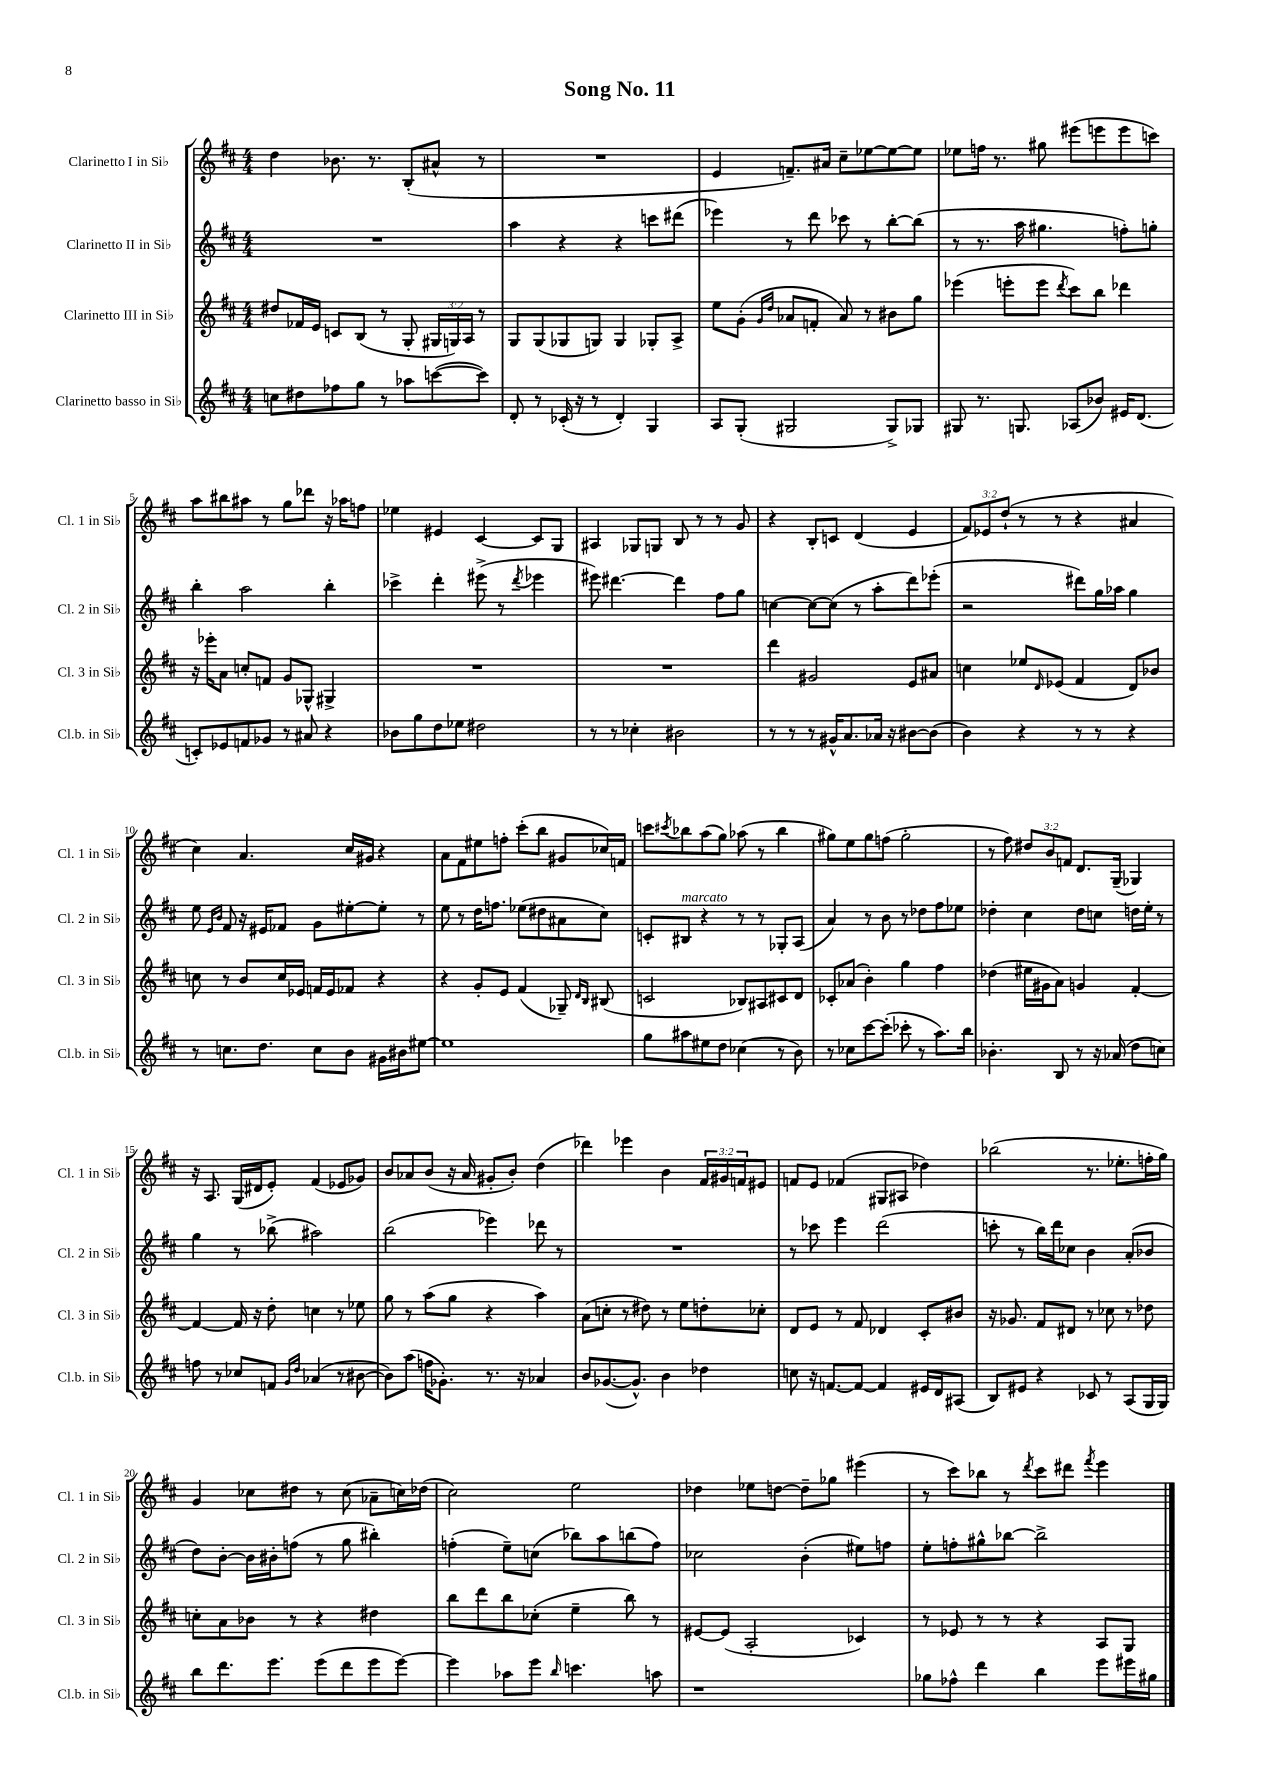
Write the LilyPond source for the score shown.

\header { title = "Song No. 11" }
<<
\new StaffGroup <<
\new Staff = "s0" \with { instrumentName = "Clarinetto I in Sib" shortInstrumentName = "Cl. 1 in Sib" } {
    \clef treble \key d \major \numericTimeSignature \time 4/4 \override Staff.TupletNumber.text = #tuplet-number::calc-fraction-text
    d''4 bes'8. r8. b8-.( ais'8-^ r8 |
    R1 |
    e'4 f'8.--) ais'16 cis''8-- ees''8~ ees''8~ ees''8 |
    ees''8 f''16 r8. gis''8 eis'''8( e'''8 e'''8 c'''8) |
    a''8 bis''8 ais''8 r8 g''8 des'''8 r16 aes''16 f''8 |
    ees''4 eis'4 cis'4~ cis'8 g8 |
    ais4 ges8 g8 b8 r8 r8 g'8 |
    r4 b8-. c'8 d'4( e'4 |
    \tuplet 3/2 { fis'8) ees'8 d''8-!( } r8 r8 r4 ais'4 |
    cis''4) a'4. cis''16 gis'16 r4 |
    a'8 fis'8 eis''8 f''8-. cis'''8-.( b''8 gis'8 ces''16) f'16 |
    c'''8 \acciaccatura { cis'''8 } bes''8 a''8( g''8) aes''8( r8 bes''4 |
    gis''8) e''8 gis''8 f''8( gis''2-. |
    r8 fis''8) \tuplet 3/2 { dis''8 b'8 f'8 } d'8. g16--( ges4) |
    r16 a8. g16( dis'16 e'8-.) fis'4( ees'8 ges'8) |
    b'8 aes'8 b'8( r16 aes'16 gis'8-. b'8-.) d''4( |
    des'''4) ees'''4 b'4 \tuplet 3/2 { fis'16 gis'16 f'16 } eis'8 |
    f'8 e'8 fes'4( gis8 ais8 des''4) |
    bes''2( r8. ees''8.-. f''16-. g''16) |
    g'4 ces''8 dis''8 r8 ces''8( aes'8-- c''16) des''16( |
    cis''2) e''2 |
    des''4 ees''8 d''8~ d''8-- ges''8 eis'''4( |
    r8 cis'''8) bes''8 r8 \acciaccatura { d'''8 } cis'''8 dis'''8 \acciaccatura { fis'''8 } e'''4 \bar "|." |
}
\new Staff = "s1" \with { instrumentName = "Clarinetto II in Sib" shortInstrumentName = "Cl. 2 in Sib" } {
    \clef treble \key d \major \numericTimeSignature \time 4/4
    R1 |
    a''4 r4 r4 c'''8 dis'''8( |
    ees'''4) r8 d'''8 ces'''8 r8 b''8~-. b''8( |
    r8 r8. a''16 gis''4. f''8-.) g''8-. |
    b''4-. a''2 b''4-. |
    ces'''4-> d'''4-. eis'''8->( r8 \acciaccatura { d'''8 } ees'''4 |
    eis'''8) dis'''4.~ dis'''4 fis''8 g''8 |
    c''4~ c''8~ c''8( r8 a''8-. d'''8) ees'''8-.( |
    r2 dis'''8) g''16 aes''16 g''4 |
    e''8 \grace { e'16 b'16 } fis'8 r16 eis'16 fes'8 g'8 eis''8~-. eis''8-. r8 |
    e''8 r8 d''16 f''8. ees''8( dis''8 ais'8 cis''8) |
    c'8-. bis8^\markup { \italic "marcato" } r4 r8 r8 ges8-. a8( |
    a'4) r8 b'8 r8 des''8 fis''8 ees''8 |
    des''4-. cis''4 des''8 c''8 d''16 e''16-. r8 |
    g''4 r8 bes''8->( ais''2) |
    b''2( ees'''4) des'''8 r8 |
    R1 |
    r8 ces'''8 e'''4 d'''2( |
    c'''8-. r8 b''16) d'''16 ces''8 b'4 a'8-.( bes'8 |
    d''8) b'8~-. b'16 bis'16-. f''8( r8 g''8 bis''4-.) |
    f''4-.( e''8--) c''8( bes''8) a''8 b''8( f''8) |
    ces''2 b'4-.( eis''8) f''8 |
    e''8-. f''8-. gis''8-^ bes''8~ bes''2-> \bar "|." |
}
\new Staff = "s2" \with { instrumentName = "Clarinetto III in Sib" shortInstrumentName = "Cl. 3 in Sib" } {
    \clef treble \key d \major \numericTimeSignature \time 4/4 \override Staff.TupletNumber.text = #tuplet-number::calc-fraction-text
    dis''8 fes'16 e'16 c'8 b8( r8 g8-. \tuplet 3/2 { gis16 g16) a16 } r8 |
    g8 g8( ges8 g8) g4 ges8-. a8-> |
    e''8 g'8-.( \grace { g'16 d''16 } aes'8 f'8-. aes'8) r8 bis'8 g''8 |
    ees'''4( e'''8-. e'''8 \acciaccatura { d'''8 } cis'''8) b''8 des'''4 |
    r16 ees'''16-. a'8 c''8-. f'8 g'8 ges8-^ gis4-> |
    R1 |
    R1 |
    d'''4 gis'2 e'8 ais'8 |
    c''4 ees''8 \grace { d'16 } ees'8( fis'4 d'8) bes'8 |
    c''8 r8 b'8 c''16 ees'16 f'16 ees'16 fes'8 r4 |
    r4 g'8-. e'8 fis'4( ges8--) \grace { d'16 b16 } bis8( |
    c'2 bes8) ais8 cis'8 d'8 |
    ces'8-. aes'8( b'4-.) g''4 fis''4 |
    des''4( eis''16 gis'16 a'8) g'4 fis'4~-. |
    fis'4~ fis'16 r16 d''8-. c''4 r8 ees''8 |
    g''8 r8 a''8( g''8 r4 a''4) |
    a'8( c''8-. r8 dis''8) r8 e''8 d''8-. ces''8-. |
    d'8 e'8 r8 fis'8 des'4 cis'8-. bis'8 |
    r16 ges'8. fis'8 dis'8 r8 ces''8 r8 des''8 |
    c''8-. a'8 bes'8 r8 r4 dis''4 |
    b''8 d'''8 b''8 ces''8-.( e''4-- b''8) r8 |
    eis'8~ eis'8( a2-. ces'4) |
    r8 ees'8 r8 r8 r4 a8 g8 \bar "|." |
}
\new Staff = "s3" \with { instrumentName = "Clarinetto basso in Sib" shortInstrumentName = "Cl.b. in Sib" } {
    \clef treble \key d \major \numericTimeSignature \time 4/4
    c''8 dis''8 fes''8 g''8 r8 aes''8 c'''8~( c'''8) |
    d'8-. r8 ces'16-.( r16 r8 d'4-.) g4 |
    a8 g8-.( gis2 gis8->) ges8 |
    gis8 r8. g8. aes8( bes'8) eis'16 d'8.( |
    c'8-.) ees'8 f'8 ges'8 r8 ais'8 r4 |
    bes'8 g''8 d''8 ees''8 dis''2 |
    r8 r8 ces''4-. bis'2 |
    r8 r8 r8 gis'16-^ a'8. aes'16 r16 bis'8~ bis'8( |
    b'4) r4 r8 r8 r4 |
    r8 c''8. d''8. c''8 b'8 gis'16 bis'16 eis''8~ |
    eis''1 |
    g''8 ais''8 eis''8 d''8 ces''4( r8 b'8) |
    r8 ces''8 cis'''8~ cis'''8-.( ces'''8-. r8 a''8.) b''16 |
    bes'4.-. b8 r8 r16 aes'16( d''8 c''8) |
    f''8 r8 ces''8 f'8 \grace { g'16 d''16 } aes'4( r8 bis'8~ |
    bis'8) a''8( f''16 ges'8.-.) r8. r16 aes'4 |
    b'8 ges'8.~( ges'8.-^) b'4 des''4 |
    c''8 r16 f'8.~ f'8~ f'4 eis'16 d'16 ais8( |
    b8) eis'8 r4 ces'8 r8 a8( g16 g16) |
    b''8 d'''8. e'''8. e'''8( d'''8 e'''8 e'''8~) |
    e'''4 aes''8 e'''8 \grace { b''16 } c'''4. a''8 |
    r1 |
    ges''8 fes''8-^ d'''4 b''4 e'''8 eis'''16 gis''16 \bar "|." |
}
>>
>>
